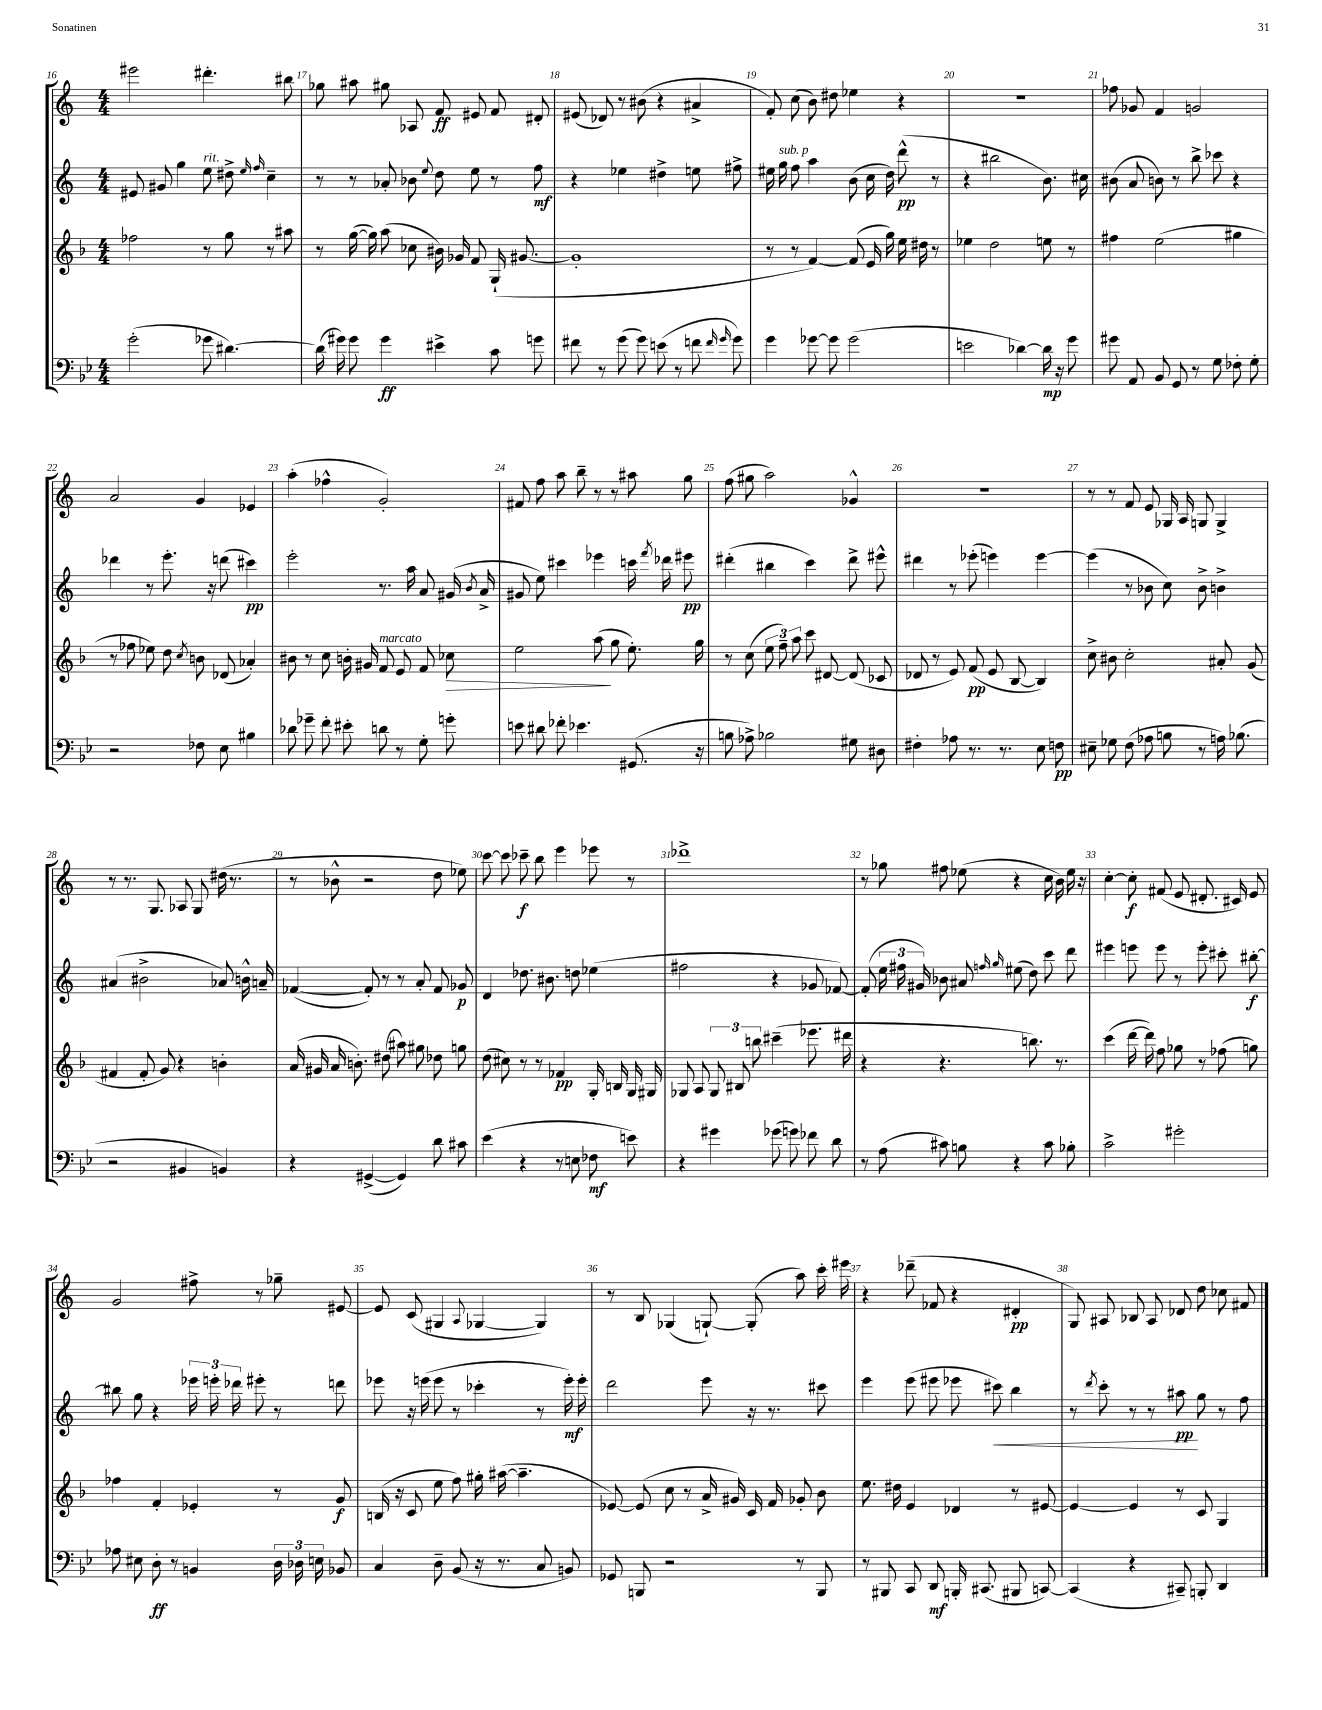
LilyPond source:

<<
\new StaffGroup <<
\new Staff = "s0" {
    \clef treble \key c \major \numericTimeSignature \time 4/4
    \autoBeamOff eis'''2 dis'''4.-. bis''8 |
    ges''8 ais''8 gis''8 aes8 f'8\ff eis'8 f'8 dis'8-. |
    eis'8( des'8) r8 bis'8( r4 ais'4-> |
    f'8-.) c''8( b'8) dis''8 ees''4 r4 |
    R1 |
    fes''8 ges'8 f'4 g'2 |
    a'2 g'4 ees'4 |
    a''4-.( fes''4-^ g'2-.) |
    fis'8 f''8 a''8 b''8-- r8 r8 ais''8 g''8 |
    f''8( gis''8 a''2) ges'4-^ |
    R1 |
    r8 r8 f'8 e'8 ges16 a16 g8 g4-> |
    r8 r8. g8. aes8 g8 dis''16( r8. |
    r8 bes'8-^ r2 d''8 ees''8) |
    c'''8~ c'''8 ces'''8--\f b''8 e'''4 ees'''8 r8 |
    des'''1-> |
    r8 ges''8 fis''8 ees''8( r4 c''16 b'16) ees''16 r16 |
    c''4~-. c''8-.\f fis'8( e'8 dis'8.-. cis'16) e'8 |
    g'2 fis''8-> r8 ges''8-- eis'8~ |
    eis'8 c'8( gis4 \appoggiatura { a8 } ges4~ ges4) |
    r8 b8 ges4( g8~-!) g8-.( a''8) c'''16-. eis'''16 |
    r4 des'''8--( fes'8 r4 dis'4-.\pp |
    g8) ais8 bes8 ais8 des'8 d''8 ces''8 fis'8 \bar "|." |
}
\new Staff = "s1" {
    \clef treble \key c \major \numericTimeSignature \time 4/4
    \autoBeamOff eis'8 gis'8 g''4 e''8^\markup { \italic "rit." } dis''8-> \grace { e''16 f''16 } c''4-- |
    r8 r8 aes'8-. bes'8 \appoggiatura { e''8 } d''8 e''8 r8 f''8\mf |
    r4 ees''4 dis''4-> e''8 fis''8-> |
    eis''16 g''16^\markup { \italic "sub. p" } f''8 a''4 b'8( c''16 d''16) d'''8-^\pp( r8 |
    r4 bis''2 b'8.) cis''16 |
    bis'8( a'8 b'8) r8 b''8-> ces'''8 r4 |
    des'''4 r8 e'''8.-. r16 d'''8( cis'''4\pp) |
    e'''2-. r8. a''16 a'8 gis'16( \acciaccatura { b'8 } a'16-> |
    gis'8 e''8) cis'''4 ees'''4 c'''16 \acciaccatura { f'''8 } des'''16 eis'''8\pp |
    dis'''4-.( bis''4 c'''4) dis'''8-> eis'''8-^ |
    dis'''4 r8 ees'''8-.( e'''4) e'''4~ |
    e'''4( r8 bes'8 c''8) bes'8-> b'4-> |
    ais'4( bis'2-> aes'8) b'16-^ a'16-- |
    fes'4~( fes'8-.) r8 r8 a'8-. fes'8 ges'8\p |
    d'4 des''8. bis'8. d''8 ees''4( |
    fis''2 r4 ges'8 fes'8~) |
    fes'8-.( \tuplet 3/2 { e''16 fis''16 gis'16) } bes'8 ais'8 \grace { f''16 g''16 } eis''8( d''8) c'''8 d'''8 |
    eis'''4 e'''8 e'''8 r8 e'''8-. cis'''8-. bis''8~-.\f |
    bis''8 g''8 r4 \tuplet 3/2 { ees'''16 e'''16-. des'''16 } eis'''8-. r8 d'''8 |
    ees'''8 r16 e'''16( e'''8 r8 ces'''4-. r8 e'''16-.\mf) e'''16-. |
    d'''2 e'''8 r16 r8. cis'''8 |
    e'''4 e'''8( eis'''8 ees'''8 cis'''8\<) b''4 |
    r8 \acciaccatura { d'''8 } c'''8-. r8 r8 ais''8\pp\! g''8 r8 f''8 \bar "|." |
}
\new Staff = "s2" {
    \clef treble \key f \major \numericTimeSignature \time 4/4
    \autoBeamOff fes''2 r8 g''8 r8 ais''8 |
    r8 g''16~( g''16) a''8( ces''8 bis'16) ges'16 f'8 g16-!( gis'8.~ |
    gis'1-. |
    r8 r8 f'4~) f'8( e'16 g''16) e''16 dis''16 r8 |
    ees''4 d''2 e''8 r8 |
    fis''4 e''2( gis''4 |
    r8 fes''8 ees''8) d''8 \acciaccatura { c''8 } b'8 des'8( aes'4-.) |
    bis'8 r8 c''8 b'16-. gis'16 f'8^\markup { \italic "marcato" } e'8 f'8 ces''8\> |
    e''2 a''8\!( g''8 e''8.-.) g''16 |
    r8 c''8( \tuplet 3/2 { e''8 f''8--) a''8 } c'''8 dis'8~ dis'8( ces'8 |
    des'8 r8 e'8) f'8\pp( e'8 bes8~ bes4) |
    c''8-> bis'8 c''2-. ais'8-. g'8( |
    fis'4 fis'8-. g'8) r4 b'4-. |
    a'16( gis'16 a'16 b'8.-.) dis''8( ais''8) gis''8 des''8 g''8 |
    d''8( cis''8) r8 r8 fes'4\pp g16-. b16 g16 gis16 |
    ges8 a8 \tuplet 3/2 { ges8 bis8 b''8 } cis'''4--( ees'''8. dis'''16 |
    r4 r4. b''8.) r8. |
    c'''4( d'''16~ d'''16) f''8 ges''8 r8 fes''8( g''8) |
    fes''4 f'4-. ees'4-. r8 g'8\f |
    b16( r16 c'8 e''8 f''8) gis''16-. ais''16~( ais''4.-- |
    ees'8~) ees'8( c''8 r8 a'16-> gis'16) c'16 f'16 ges'8-. bes'8 |
    e''8. dis''16 e'4 des'4 r8 eis'8~ |
    eis'4~ eis'4 r8 c'8 g4 \bar "|." |
}
\new Staff = "s3" {
    \clef bass \key bes \major \numericTimeSignature \time 4/4
    \autoBeamOff g'2-.( ges'8 dis'4.~) |
    dis'16( gis'16) gis'8 gis'4\ff eis'4-> c'8 g'8 |
    fis'8 r8 g'8( g'8) e'8( r8 f'8 \grace { f'16 g'16 } g'8) |
    g'4 ges'8~ ges'8 ges'2( |
    e'2 des'4~) des'16\mp r16 g'8 |
    gis'8 a,8 bes,8 g,8 r8 g8 fes8-. g8-. |
    r2 fes8 ees8 bis4 |
    des'8 ges'8-- f'8-. eis'8-. d'8 r8 g8-. g'8-. |
    e'8 dis'8 fes'8-. ees'4. gis,8.( r16 |
    b8 aes8->) bes2 gis8 dis8 |
    fis4-. aes8 r8. r8. ees8 f8\pp |
    eis8-- ges8 f8( aes8 b8 r8 a16) bes8.( |
    r2 bis,4 b,4) |
    r4 gis,4~->( gis,4) d'8 cis'8 |
    ees'4( r4 r8 e8 fes8\mf e'8) |
    r4 gis'4 ges'8( g'8) fes'8 d'8 |
    r8 a8( cis'8) b8 r4 cis'8 bes8-. |
    c'2-> gis'2-. |
    aes8 eis8 d8-.\ff r8 b,4 \tuplet 3/2 { d16 des16 e16 } bes,8 |
    c4 d8-- bes,8( r16 r8. c8 b,8) |
    ges,8 b,,8 r2 r8 b,,8 |
    r8 bis,,8 c,8 d,8\mf b,,16-. cis,8.( bis,,8 c,8~) |
    c,4( r4 cis,8--) b,,8-. d,4 \bar "|." |
}
>>
>>
\layout { \context { \Score currentBarNumber = #16 \override BarNumber.break-visibility = ##(#f #t #t) barNumberVisibility = #all-bar-numbers-visible } }
